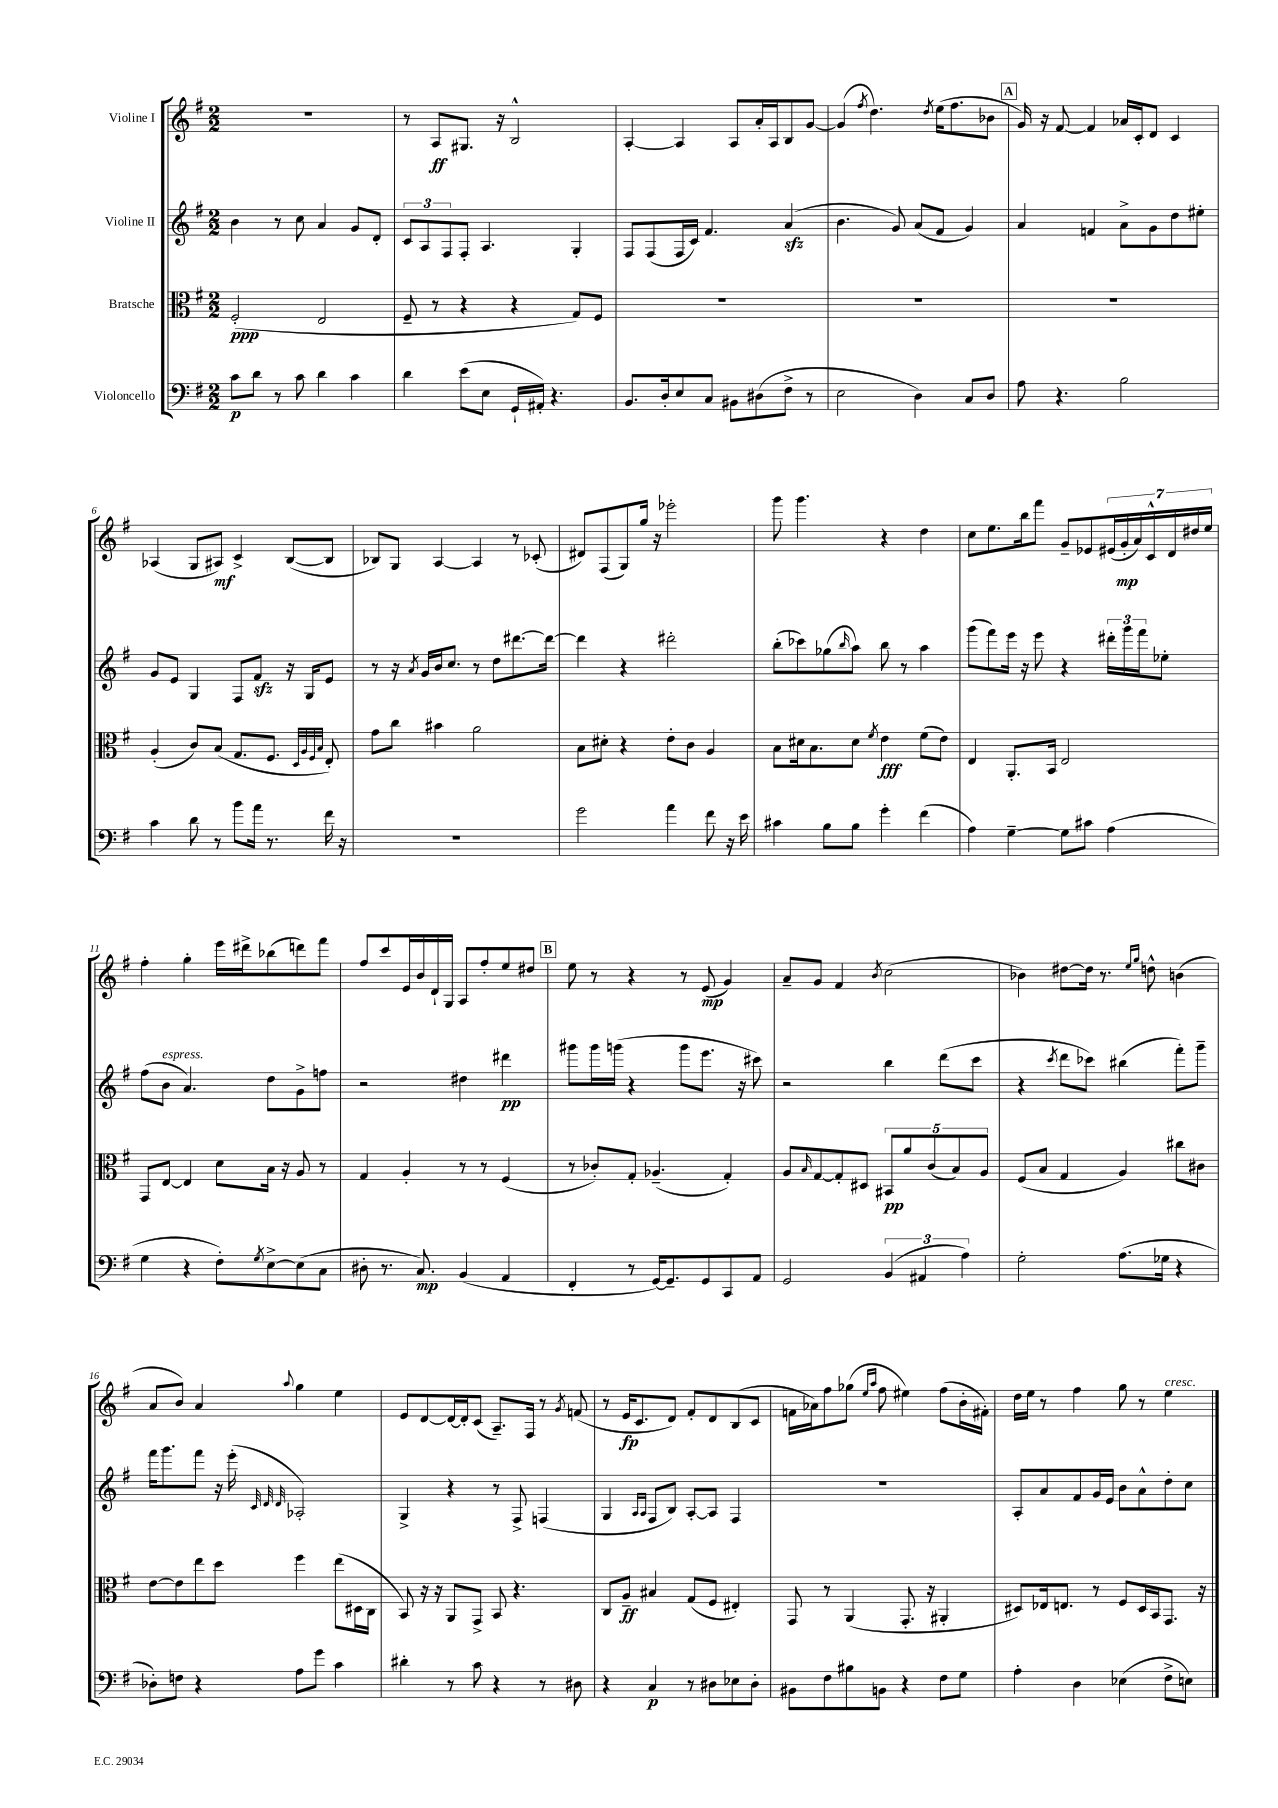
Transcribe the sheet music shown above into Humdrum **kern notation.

**kern	**dynam	**kern	**dynam	**kern	**dynam	**kern	**dynam
*part4	*part4	*part3	*part3	*part2	*part2	*part1	*part1
*staff4	*staff4	*staff3	*staff3	*staff2	*staff2	*staff1	*staff1
*I"Violoncello	*	*I"Bratsche	*	*I"Violine II	*	*I"Violine I	*
*clefF4	*	*clefC3	*	*clefG2	*	*clefG2	*
*k[f#]	*	*k[f#]	*	*k[f#]	*	*k[f#]	*
*M2/2	*	*M2/2	*	*M2/2	*	*M2/2	*
=1	=1	=1	=1	=1	=1	=1	=1
8c\L	p	(2F#'/	ppp	4b\	.	1r	.
8d\J	.	.	.	.	.	.	.
8r	.	.	.	8r	.	.	.
8c\	.	.	.	8cc\	.	.	.
4d\	.	2E/	.	4a/	.	.	.
4c\	.	.	.	8g/L	.	.	.
.	.	.	.	8d'/J	.	.	.
=2	=2	=2	=2	=2	=2	=2	=2
4d\	.	8F#~/	.	12c/L	.	8r	.
.	.	.	.	12A/	.	.	.
.	.	8r	.	.	.	8A/L	ff
.	.	.	.	12F#/	.	.	.
(8e\L	.	4r	.	8F#'/J	.	8.G#X/J	.
8E\J	.	.	.	4.A/	.	.	.
.	.	.	.	.	.	16r	.
16GG`/LL	.	4r	.	.	.	2B^^/	.
16AA#X'/JJ)	.	.	.	.	.	.	.
4.r	.	.	.	.	.	.	.
.	.	8G/L)	.	4G'/	.	.	.
.	.	8F#/J	.	.	.	.	.
=3	=3	=3	=3	=3	=3	=3	=3
8.BB/L	.	1r	.	8F#/L	.	[4A'/	.
.	.	.	.	(8F#/	.	.	.
16D'/k	.	.	.	.	.	.	.
8E/	.	.	.	16F#/L	.	4A/]	.
.	.	.	.	16c/JJ)	.	.	.
8C/J	.	.	.	4.f#/	.	.	.
8BB#X\L	.	.	.	.	.	8A/L	.
(8D#X\	.	.	.	.	.	16a'/L	.
.	.	.	.	.	.	16A/J	.
8F#^\J	.	.	.	(4azz/	.	8B/	.
8r	.	.	.	.	.	[8g/J	.
=4	=4	=4	=4	=4	=4	=4	=4
2E\	.	1r	.	4.b\	.	(4g/]	.
.	.	.	.	.	.	8qff#/	.
.	.	.	.	.	.	4.dd\)	.
.	.	.	.	8g/)	.	.	.
4D\)	.	.	.	(8a/L	.	.	.
.	.	.	.	.	.	8qdd/	.
.	.	.	.	8f#/J	.	(16ee\KL	.
.	.	.	.	.	.	8.ff#\	.
8C/L	.	.	.	4g/)	.	.	.
8D/J	.	.	.	.	.	8b-X\J	.
!!LO:REH:place=s1:t=A
=5	=5	=5	=5	=5	=5	=5	=5
8A\	.	1r	.	4a/	.	16g/)	.
.	.	.	.	.	.	16r	.
4.r	.	.	.	.	.	[8f#/	.
.	.	.	.	4fn/	.	4f#/]	.
2B\	.	.	.	8a^\L	.	16a-X/LL	.
.	.	.	.	.	.	16c'/J	.
.	.	.	.	8g\	.	8d/J	.
.	.	.	.	8dd\	.	4c/	.
.	.	.	.	8ee#X'\J	.	.	.
!!LO:LB:g=z
=6	=6	=6	=6	=6	=6	=6	=6
4c\	.	(4A'/	.	8g/L	.	(4A-X/	.
.	.	.	.	8e/J	.	.	.
8d\	.	8c/L)	.	4G/	.	8G/L	.
8r	.	(8B/J	.	.	.	8A#X/J)	mf
8b\L	.	8.G/L	.	8F#/L	.	4c^/	.
16a\Jk	.	.	.	8f#zz/J	.	.	.
8.r	.	8.F#/J	.	.	.	.	.
.	.	.	.	16r	.	([8B/L	.
.	.	.	.	16G/KL	.	.	.
.	.	32qqD/LLL	.	.	.	.	.
.	.	32qqA/	.	.	.	.	.
.	.	32qqF#/	.	.	.	.	.
.	.	32qqB/JJJ	.	.	.	.	.
16f#\	.	8E'/)	.	8e/J	.	8B/J]	.
16r	.	.	.	.	.	.	.
=7	=7	=7	=7	=7	=7	=7	=7
1r	.	8g\L	.	8r	.	8B-X/L)	.
.	.	8cc\J	.	16r	.	8G/J	.
.	.	.	.	8qa/	.	.	.
.	.	.	.	16g/LL	.	.	.
.	.	4b#X\	.	16b/J	.	[4A/	.
.	.	.	.	8.cc/J	.	.	.
.	.	2a\	.	8r	.	4A/]	.
.	.	.	.	8dd\L	.	.	.
.	.	.	.	[8.ddd#X\	.	8r	.
.	.	.	.	.	.	(8c-X'/	.
.	.	.	.	16ddd#\Jk_	.	.	.
=8	=8	=8	=8	=8	=8	=8	=8
2g\	.	8B\L	.	4ddd#\]	.	8d#X/L)	.
.	.	8d#X'\J	.	.	.	(8F#/	.
.	.	4r	.	4r	.	8G/)	.
.	.	.	.	.	.	16gg/Jk	.
.	.	.	.	.	.	16r	.
4a\	.	8e'\L	.	2ddd#X'\	.	2eee-X'\	.
.	.	8c\J	.	.	.	.	.
8f#\	.	4A/	.	.	.	.	.
16r	.	.	.	.	.	.	.
16e\	.	.	.	.	.	.	.
=9	=9	=9	=9	=9	=9	=9	=9
4c#X\	.	8B\L	.	(8bb'\L	.	8ggg\	.
.	.	16d#X\k	.	8ccc-X\)	.	4.ggg\	.
.	.	8.B\	.	.	.	.	.
8B\L	.	.	.	(8gg-X\	.	.	.
.	.	.	.	16qqbb/	.	.	.
8B\J	.	8d#\J	.	8aa\J)	.	.	.
.	.	8qf#/	.	.	.	.	.
4g'\	.	4e\	fff	8bb\	.	4r	.
.	.	.	.	8r	.	.	.
(4f#\	.	(8f#\L	.	4aa\	.	4dd\	.
.	.	8e\J)	.	.	.	.	.
=10	=10	=10	=10	=10	=10	=10	=10
4A\)	.	4E/	.	(8ggg\L	.	8cc\L	.
.	.	.	.	8fff#\)	.	8.ee\	.
[4G~\	.	8.AA'/L	.	16eee\Jk	.	.	.
.	.	.	.	16r	.	16bb\k	.
.	.	.	.	8eee\	.	8fff#\J	.
.	.	16BB/Jk	.	.	.	.	.
8G\L]	.	2E/	.	4r	.	8g~/L	.
8c#X\J	.	.	.	.	.	8e-X/	.
(4A\	.	.	.	24ddd#X'\LL	.	(28e#X/L	.
.	.	.	.	.	.	28g'/	mp
.	.	.	.	24ggg\	.	.	.
.	.	.	.	.	.	28a/)	.
.	.	.	.	24fff#\J	.	.	.
.	.	.	.	.	.	28c^^/	.
.	.	.	.	8ee-X'\J	.	.	.
.	.	.	.	.	.	28d/	.
.	.	.	.	.	.	28dd#X/	.
.	.	.	.	.	.	28ee/JJ	.
!!LO:LB:g=z
=11	=11	=11	=11	=11	=11	=11	=11
4G\	.	8GG/L	.	(8ff#\L	.	4ff#'\	.
!	!	!	!	!LO:TX:a:i:t=espress.	!	!	!
.	.	[8E/J	.	8b\J	.	.	.
4r	.	4E/]	.	4.a/)	.	4gg'\	.
8F#'\L)	.	8d\L	.	.	.	16eee\LL	.
.	.	.	.	.	.	16ddd#X^\J	.
8qG/	.	.	.	.	.	.	.
[8E^\	.	16B\Jk	.	8dd\L	.	(8bb-X\	.
.	.	16r	.	.	.	.	.
(8E\]	.	8A/	.	8g^\	.	8dddn\)	.
8C\J	.	8r	.	8ffn\J	.	8fff#\J	.
=12	=12	=12	=12	=12	=12	=12	=12
8D#X'\	.	4G/	.	2r	.	8ff#/L	.
8.r	.	.	.	.	.	8ccc/	.
.	.	4A'/	.	.	.	16e/L	.
8.C/)	mp	.	.	.	.	16b/	.
.	.	.	.	.	.	16d`/	.
.	.	.	.	.	.	16G/JJ	.
(4BB/	.	8r	.	4dd#X\	.	8A/L	.
.	.	8r	.	.	.	8ff#'/	.
4AA/	.	(4F#/	.	4ddd#X\	pp	8ee/	.
.	.	.	.	.	.	8dd#X/J	.
!!LO:REH:place=s1:t=B
=13	=13	=13	=13	=13	=13	=13	=13
4FF#'/	.	8r	.	8ggg#X\L	.	8ee\	.
.	.	8c-X'/L)	.	16ggg#\L	.	8r	.
.	.	.	.	(16gggn\JJ	.	.	.
8r	.	8G'/J	.	4r	.	4r	.
[16GG/KL)	.	(4.A-X~/	.	.	.	.	.
8.GG~/]	.	.	.	.	.	.	.
.	.	.	.	8ggg\L	.	8r	.
8GG/	.	.	.	8.eee\J	.	(8e/	mp
8CC/	.	4G'/)	.	.	.	4g/)	.
.	.	.	.	16r	.	.	.
8AA/J	.	.	.	8ccc#X\)	.	.	.
=14	=14	=14	=14	=14	=14	=14	=14
2GG/	.	8A/L	.	2r	.	8a~/L	.
.	.	16qqB/	.	.	.	.	.
.	.	[8G/	.	.	.	8g/J	.
.	.	8G'/]	.	.	.	4f#/	.
.	.	8D#X/J	.	.	.	.	.
.	.	.	.	.	.	8qb/	.
(6BB/	.	10BB#X/L	pp	4bb\	.	(2cc\	.
.	.	10a/	.	.	.	.	.
6AA#X/	.	.	.	.	.	.	.
.	.	(10c/	.	.	.	.	.
.	.	.	.	(8ddd\L	.	.	.
.	.	10B/)	.	.	.	.	.
6A\)	.	.	.	.	.	.	.
.	.	.	.	8ccc\J	.	.	.
.	.	10A/J	.	.	.	.	.
=15	=15	=15	=15	=15	=15	=15	=15
2G'\	.	(8F#/L	.	4r	.	4b-X\)	.
.	.	8B/J	.	.	.	.	.
.	.	.	.	8qccc/	.	.	.
.	.	4G/	.	8ddd\L	.	[8dd#X\L	.
.	.	.	.	8ccc-X\J)	.	16dd#\Jk]	.
.	.	.	.	.	.	8.r	.
(8.A\L	.	4A/)	.	(4bb#X\	.	.	.
.	.	.	.	.	.	16qqee/LL	.
.	.	.	.	.	.	16qqgg/JJ	.
.	.	.	.	.	.	8ddn^^\	.
16G-X\Jk	.	.	.	.	.	.	.
4r	.	8cc#X\L	.	8fff#'\L)	.	(4bn\	.
.	.	8c#X\J	.	8ggg~\J	.	.	.
!!LO:LB:g=z
=16	=16	=16	=16	=16	=16	=16	=16
8D-X'\L)	.	[8e\L	.	16fff#\KL	.	8a/L	.
.	.	.	.	8.ggg\	.	.	.
8Fn\J	.	8e\]	.	.	.	8b/J)	.
4r	.	8ee\	.	8fff#\J	.	4a/	.
.	.	8dd\J	.	16r	.	.	.
.	.	.	.	(16eee'\	.	.	.
.	.	.	.	32qqc/	.	.	.
.	.	.	.	32qqd/	.	.	.
.	.	.	.	32qqd/	.	8qqaa/	.
8A\L	.	4ff#\	.	2A-X'/)	.	4gg\	.
8g\J	.	.	.	.	.	.	.
4c\	.	(8ee\L	.	.	.	4ee\	.
.	.	16D#X\L	.	.	.	.	.
.	.	16C\JJ	.	.	.	.	.
=17	=17	=17	=17	=17	=17	=17	=17
4d#X'\	.	8BB/)	.	4G^/	.	8e/L	.
.	.	16r	.	.	.	[8d/	.
.	.	16r	.	.	.	.	.
8r	.	8AA/L	.	4r	.	16d/L_	.
.	.	.	.	.	.	16d'/J]	.
8c\	.	8GG^/J	.	.	.	(8c/J	.
4r	.	8BB/	.	8r	.	8.A~/L)	.
.	.	4.r	.	8F#^/	.	.	.
.	.	.	.	.	.	16F#/Jk	.
8r	.	.	.	(4Fn/	.	8r	.
.	.	.	.	.	.	8qg/	.
8D#X\	.	.	.	.	.	(8fn/	.
=18	=18	=18	=18	=18	=18	=18	=18
4r	.	8C/L	.	4G/	.	8r	.
.	.	8A~/J	ff	.	.	16e/KL	fp
.	.	.	.	.	.	8.c/	.
.	.	.	.	16qqA/LL	.	.	.
.	.	.	.	16qqA/JJ	.	.	.
4C/	p	4B#X/	.	8F#/L	.	.	.
.	.	.	.	8B/J)	.	8d/J)	.
8r	.	(8G/L	.	[8A'/L	.	8f#'/L	.
8D#X\L	.	8F#/J	.	8A/J]	.	8d/	.
8E-X\	.	4E#X'/)	.	4F#/	.	(8B/	.
8D#'\J	.	.	.	.	.	8c/J	.
=19	=19	=19	=19	=19	=19	=19	=19
8BB#X\L	.	8GG/	.	1r	.	16fn\LL	.
.	.	.	.	.	.	16a-X\J)	.
8F#\	.	8r	.	.	.	8ff#\	.
8B#X\	.	(4AA/	.	.	.	(8gg-X\J	.
.	.	.	.	.	.	16qqee/LL	.
.	.	.	.	.	.	16qqaa/JJ	.
8BBn\J	.	.	.	.	.	8ff#\	.
4r	.	8.GG'/	.	.	.	4ee#X\)	.
.	.	16r	.	.	.	.	.
8F#\L	.	4AA#X'/	.	.	.	(8ff#\L	.
8G\J	.	.	.	.	.	16b'\L	.
.	.	.	.	.	.	16f#X'\JJ)	.
=20	=20	=20	=20	=20	=20	=20	=20
4A'\	.	8D#X/L)	.	8A'/L	.	16dd\LL	.
.	.	.	.	.	.	16ee\JJ	.
.	.	16E-X/k	.	8a/	.	8r	.
.	.	8.En/J	.	.	.	.	.
4D\	.	.	.	8f#/	.	4ff#\	.
.	.	8r	.	16g/L	.	.	.
.	.	.	.	16e/JJ	.	.	.
(4E-X\	.	8F#/L	.	8b\L	.	8gg\	.
.	.	16D#/L	.	8a^^\	.	8r	.
.	.	16BB/J	.	.	.	.	.
!	!	!	!	!	!	!LO:TX:a:i:t=cresc.	!
8F#^\L	.	8.GG/J	.	8dd'\	.	4ee\	.
8En\J)	.	.	.	8cc\J	.	.	.
.	.	16r	.	.	.	.	.
==	==	==	==	==	==	==	==
*-	*-	*-	*-	*-	*-	*-	*-
